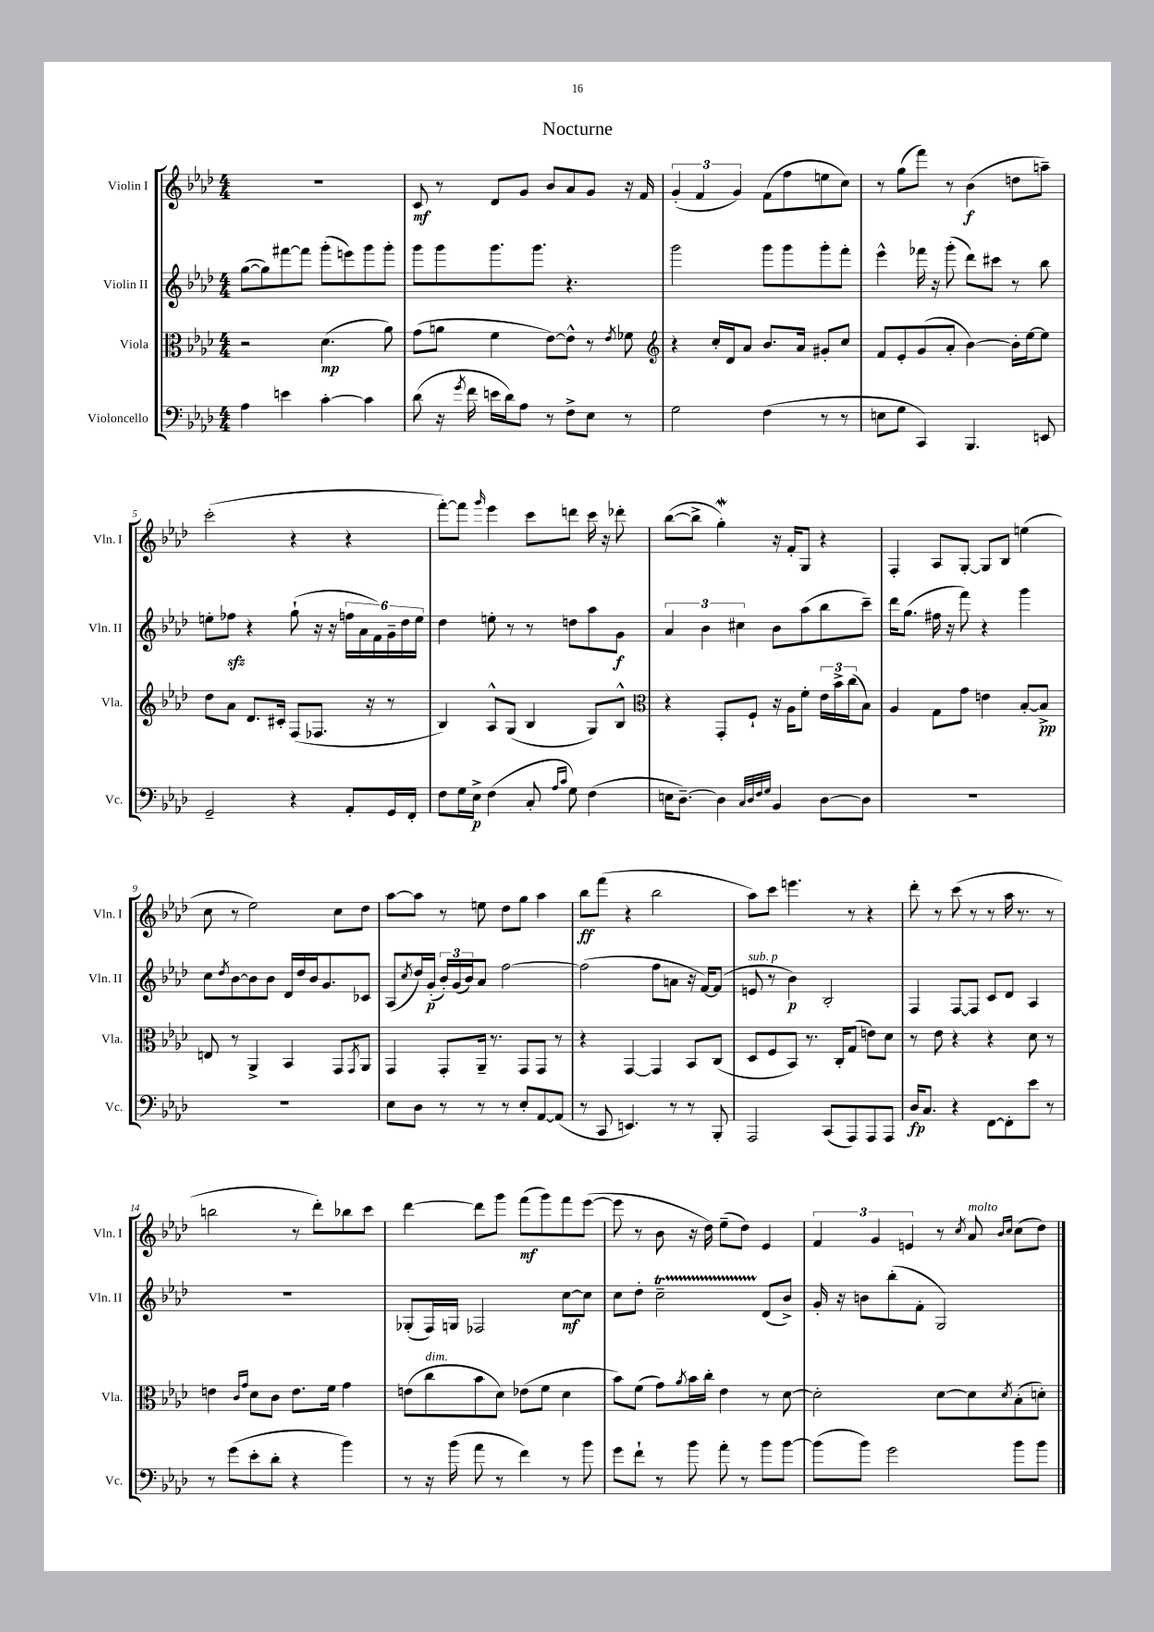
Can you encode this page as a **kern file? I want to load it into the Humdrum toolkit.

**kern	**kern	**kern	**kern
*staff4	*staff3	*staff2	*staff1
*clefF4	*clefC3	*clefG2	*clefG2
*k[b-e-a-d-]	*k[b-e-a-d-]	*k[b-e-a-d-]	*k[b-e-a-d-]
*M4/4	*M4/4	*M4/4	*M4/4
4A-\	2r	([8gg\L	1r
.	.	8gg\])	.
4e\	.	[8fff#\	.
.	.	8fff#\]J	.
[4c'\	(4.d-\	(8ggg'\L	.
.	.	8eee\)	.
4c\]	.	8ggg\	.
.	8a-\)	8ggg'\J	.
=	=	=	=
(8d-\	(8g\L	8ggg\L	8c/
16r	8a\J	8ggg\	8r
8qg/	.	.	.
16f\	.	.	.
16e\LL	4f\	8.ggg\	8d-/L
16d-\J)	.	.	.
8A-\J	.	.	8g/J
.	.	8.ggg\J	.
8r	[8e-\L)	.	8b-/L
8F^\L	8e-^^\]J	4.r	8a-/
8E-\J	8r	.	8g/J
.	8qe-/	.	.
8r	8f-\	.	16r
.	.	.	16f/
=	=	=	=
*	*clefG2	*	*
2G\	4r	2ggg\	(6g'/
.	.	.	6f/
.	16cc'/LL	.	.
.	16d-/J	.	.
.	.	.	6g/)
.	8a-/J	.	.
(4F\	8.b-/L	8ggg\L	(8f\L
.	.	8ggg\	8ff\
.	16a-/Jk	.	.
8r	8g#'/L	8ggg'\	8ee\
8r	8cc/J	8fff'\J	8cc\J)
=	=	=	=
8E\L	8f/L	4eee-^^\	8r
8G\J	8e-'/	.	(8gg\L
4CC/)	(8g/	16fff-\	8fff\J)
.	.	16r	.
.	8a-'/J	(8ggg'\	8r
4.BBB-/	[4b-\)	8ddd-\L)	(4b-\
.	.	8ccc#\J	.
.	16b-'\]LL	8r	8dd\L
.	[16ee-\J	.	.
8EE/	8ee-\]J	8bb-\	8aa~\J)
=	=	=	=
2GG~/	8dd-\L	8ee'\L	(2ccc'\
.	8a-\J	8ff-\J	.
.	8.d-/L	4r	.
.	16c#'/Jk	.	.
4r	(8F/L	(8gg`\	4r
.	8.F-/J	16r	.
.	.	16r	.
8AA-'/L	.	24ff\LL	4r
.	.	24a-\	.
.	16r	.	.
.	.	24f\)	.
16GG/L	8r	24g~\	.
.	.	24dd-\	.
16FF'/JJ	.	.	.
.	.	24ee\JJ	.
=	=	=	=
8F\L	4B-/)	4dd-\	[8fff'\L)
16G\L	.	.	8fff\]J
16E-^\JJ	.	.	.
.	.	.	16qqggg/
(4F\	8A-^^/L	8ee'\	4eee-\
.	(8G/J	8r	.
8C'/	4B-/	8r	8ccc\L
16qqA-/LL	.	.	.
16qqc/JJ	.	.	.
8G\)	.	8dd\L	8ddd\J
(4F\	8G/L)	8aa-\	16ccc\
.	.	.	16r
.	8B-^^/J	8g\J	8ddd-'\
=	=	=	=
*	*clefC3	*	*
16E\LK	4r	6a-/	([8bb-\L
[8.D-~\J)	.	.	.
.	.	.	8bb-^\]J
.	.	6b-\	.
4D-\]	8GG'/L	.	4gg'\)
.	.	6cc#\	.
.	8F`/J	.	.
32qqC/LLL	.	.	.
32qqD-/	.	.	.
32qqF/	.	.	.
32qqG/JJJ	.	.	.
4BB-/	16r	8b-\L	16r
.	16A-\LK	.	16f'/LK
.	8f'\J	(8aa-\	8G/J
[8D-\L	24e-\LL	8bb-\	4r
.	24b-^\	.	.
.	(24cc\J	.	.
8D-\]J	8B-\J)	8ccc~\J)	.
=	=	=	=
1r	4A-/	16ddd-\LK	4F'/
.	.	(8.gg\J	.
.	8G\L	16ff#\	8A-/L
.	.	16r	.
.	8g\J	8fff\)	[8G'/J
.	4e\	4r	8G/]L
.	.	.	8B-/J
.	[8B-'/L	4ggg\	(4ee\
.	8B-^/]J	.	.
=	=	=	=
1r	8E/	8cc\L	8cc\
.	.	8qdd-/	.
.	8r	[8b-\	8r
.	4AA-^/	8b-\]	2ee-\)
.	.	8b-\J	.
.	4BB-/	16d-/LL	.
.	.	16dd-/	.
.	.	16b-/J	.
.	.	8.g/	.
.	8GG/L	.	8cc\L
.	8qGG/	.	.
.	8AA-/J	8c-/J	8dd-\J
=	=	=	=
8E-\L	4GG/	(8A-/L	[8aa-\L
.	.	8qcc/	.
8D-\J	.	16dd-/L)	8aa-\]J
.	.	(16g'/JJ	.
8r	8GG'/L	24b-'/LL)	8r
.	.	(24g/	.
.	.	24b-/J)	.
8r	16AA-~/Jk	8a-/J	8ee\
.	8.r	.	.
8r	.	[2ff\	8dd-\L
8E-'/L	8GG/L	.	8gg\J
[8AA-/	8GG/J	.	4aa-\
(8AA-/]J	8r	.	.
=	=	=	=
8r	4r	(2ff\]	8bb-\L
8CC/	.	.	(8fff\J
4.EE/)	[4GG/	.	4r
.	4GG/]	8ff\L	2bb-\
8r	.	8a\J	.
8r	8BB-/L	16r	.
.	.	[16f/LK)	.
8BBB-'/	(8C/J	(8f/]J	.
=	=	=	=
2AAA-/	8D-/L	8e/	8aa-\L)
.	8F/	8r	8ccc\J
.	8BB-/J)	4b-\)	4.eee\
.	8.r	.	.
(8CC/L	.	2B-'/	.
.	16C'/LK	.	.
8AAA-/)	(8G/J	.	8r
8AAA-/	8e\L)	.	4r
8AAA-/J	8d-\J	.	.
=	=	=	=
16D-/LK	8r	4F/	8ddd-'\
8.C/J	.	.	.
.	8e-\	.	8r
4r	4r	[8F/L	(8ccc\
.	.	8F/]J	8r
[8FF\L	4r	8c/L	8r
8FF'\]	.	8d-/J	16aa-\
.	.	.	8.r
8e-\J	8d-\	4A-/	.
8r	8r	.	8r
=	=	=	=
8r	4e\	1r	2bb\
(8g\L	.	.	.
.	16qqc/LL	.	.
.	16qqg/JJ	.	.
8e-'\	8d-\L	.	.
8d-'\J	8c\J	.	.
4r	8.e\L	.	8r
.	.	.	8ddd-'\L)
.	16f\Jk	.	.
4b-\)	4g\	.	8bb-\
.	.	.	8ccc\J
=	=	=	=
8r	(8e\L	(8G-'/L	[4ddd-\
16r	8cc\	16F/L)	.
(16b-\	.	16G/JJ	.
8a-\	8b-\	2F-/	8ddd-\]L
8r	8d-\J)	.	8ggg\J
4f\)	(8e-\L	.	(8fff\L
.	8f\J	.	8ggg\)
8r	4d-\	[8cc\L	8fff\
8b-\	.	8cc\]J	([8eee-\J
=	=	=	=
8g\L	8b-\L)	8cc\L	8eee-\]
8f`\J	(8f\J	8dd-'\J	8r
8r	8g\L)	2cc~\	8b-\
.	8qa-/	.	.
8b-\	16b-\L	.	16r
.	16cc'\JJ	.	16dd-\)
8a-'\	4e-\	.	(8ee-~\L
8r	.	.	8dd-\J)
8b-\L	8r	(8d-/L	4e-/
[8b-\J	[8d-\	8b-^/J)	.
=	=	=	=
(8b-\]L	2d-'\]	16g'/	6f/
.	.	16r	.
8b-\J)	.	8b\L	.
.	.	.	6g/
2g\	.	(8bb-'\	.
.	.	.	6e/
.	.	8f'\J	.
.	[8d-\L	2G/)	8r
.	.	.	8qcc/
.	8d-\]	.	8a-/
.	.	.	16qqb-/LL
.	8qd-/	.	16qqcc/JJ
8b-\L	(8B-'\	.	(8cc\L
8b-\J	8d'\J)	.	8dd-\J)
==	==	==	==
*-	*-	*-	*-
